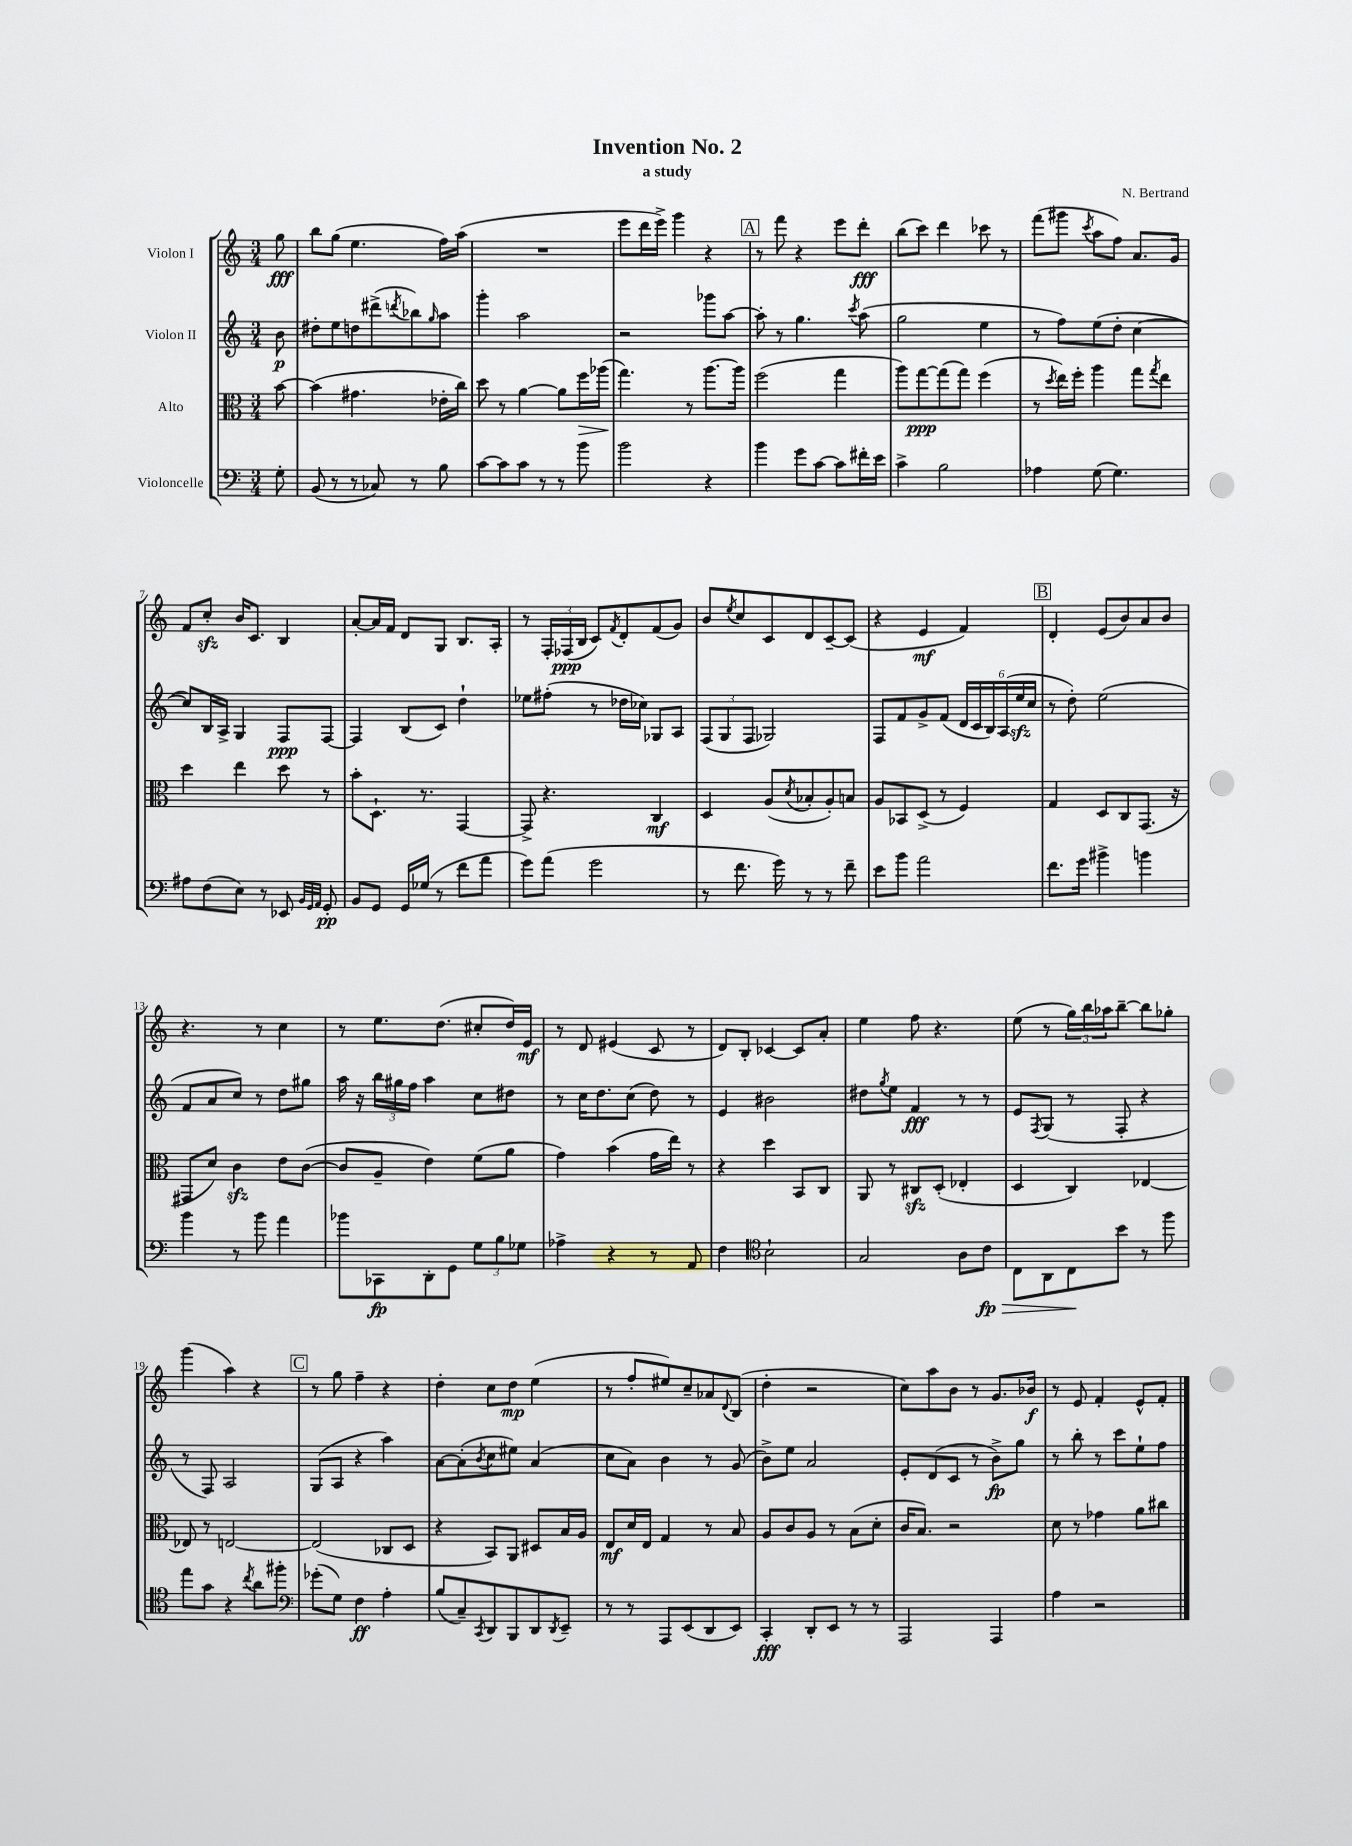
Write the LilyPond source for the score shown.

\header { title = "Invention No. 2" composer = "N. Bertrand" subtitle = "a study" }
<<
\new StaffGroup <<
\new Staff = "s0" \with { instrumentName = "Violon I" } {
    \clef treble \key c \major \numericTimeSignature \time 3/4 \partial 8
    g''8\fff |
    b''8 g''8( e''4. f''16) a''16( |
    R2. |
    e'''8 d'''16 e'''16->) g'''4 r4 |
    \mark \markup { \box "A" } r8 f'''8 r4 e'''8 d'''8-.\fff |
    b''8( c'''8) d'''4 ces'''8 r8 |
    f'''8( gis'''8 \acciaccatura { c'''8 } a''8 f''8) a'8. g'16 |
    f'8 c''8-.\sfz b'16 c'8. b4 |
    a'8~-. a'16 f'16 d'8 g8 b8. a16-. |
    r8 \tuplet 3/2 { f16-. fes16\ppp( b16 } c'8) \acciaccatura { f'8 } d'8-. f'8( g'8) |
    b'8 \acciaccatura { e''8 } c''8 c'8 d'8 c'8~-- c'8( |
    r4 e'4\mf f'4) |
    \mark \markup { \box "B" } d'4-. e'8( b'8) a'8 b'8 |
    r4. r8 c''4 |
    r8 e''8. d''8.( cis''8-. d''16) e'16\mf |
    r8 d'8 eis'4( c'8 r8 |
    d'8) b8-. ces'4~ ces'8 a'8-. |
    e''4 f''8 r4. |
    e''8( r8 \tuplet 3/2 { g''16) b''16 aes''16 } b''8~-- b''8 ges''8-. |
    g'''4( a''4) r4 |
    \mark \markup { \box "C" } r8 g''8 f''4-- r4 |
    d''4-. c''8 d''8\mp e''4( |
    r8 f''8-. eis''8) c''8-- aes'8 \appoggiatura { d'8 } b8( |
    d''4-. r2 |
    c''8) a''8 b'8 r8 g'8. bes'16\f |
    r8 e'8 f'4-. e'8-^ f'8-. \bar "|." |
}
\new Staff = "s1" \with { instrumentName = "Violon II" } {
    \clef treble \key c \major \numericTimeSignature \time 3/4 \partial 8
    b'8\p |
    dis''8-. e''8 d''8 dis'''8->( \acciaccatura { d'''8 } bes''8) \grace { g''16 } a''8 |
    g'''4-. a''2 |
    r2 ges'''8 a''8~ |
    \mark \markup { \box "A" } a''8-. r8 g''4. \acciaccatura { c'''8 } a''8( |
    g''2 e''4 |
    r8 f''8) e''8( d''8-. c''4~ |
    c''8) b16 a16-> g4 f8\ppp f8~ |
    f4 b8( c'8) d''4-! |
    ees''8 fis''8-.( r8 des''16 ces''16) ges8 a8 |
    \tuplet 3/2 { f8( g8 f8 } ges2) |
    f8 f'8 g'8-> f'8( \tuplet 6/4 { d'16 c'16 b16) a16( e''16\sfz c''16 } |
    \mark \markup { \box "B" } r8 d''8-.) e''2( |
    f'8 a'8 c''8) r8 d''8 gis''8 |
    a''16 r16 \tuplet 3/2 { b''16 gis''16 f''16 } a''4 c''8 dis''8 |
    r8 c''16 d''8. c''8( d''8) r8 |
    e'4 bis'2 |
    dis''8 \acciaccatura { g''8 } e''8 f'4\fff r8 r8 |
    e'8 \acciaccatura { f8 } g8( r8 f8-. r4 |
    r8 f8) a2 |
    \mark \markup { \box "C" } g8( a8 r4 a''4) |
    a'8~ a'8-.( \acciaccatura { b'8 } c''8 eis''8) a'4( |
    c''8 a'8) b'4 r8 g'8( |
    b'8->) e''8 a'2 |
    e'8-. d'8( c'8 r8 b'8->\fp) g''8 |
    r8 b''8-. r8 c'''8 e''8-! f''8 \bar "|." |
}
\new Staff = "s2" \with { instrumentName = "Alto" } {
    \clef alto \key c \major \numericTimeSignature \time 3/4 \partial 8
    b'8~ |
    b'4( gis'4. ees'16-. c''16) |
    d''8 r8 a'4~ a'8 f''16\> aes''16( |
    g''4.\!) r8 a''8.~ a''16 |
    \mark \markup { \box "A" } f''2( g''4 |
    a''8) g''8~\ppp g''8( g''8) f''4( |
    r8 \acciaccatura { d''8 } e''16) f''16-. a''4 g''8 \acciaccatura { g''8 } e''8 |
    d''4 e''4 d''8 r8 |
    b'8-. d8.-! r8. g,4~ |
    g,8-> r4. c4\mf |
    d4 a8( \acciaccatura { d'8 } bes8-. a8-.) b8 |
    a8 bes,8 d8->( r8 f4) |
    \mark \markup { \box "B" } g4 d8 c8 g,8.( r16 |
    gis,8 d'8) c'4\sfz e'8 c'8~( |
    c'8 a8-- e'4) f'8( a'8 |
    g'4) b'4( g'16 e''16) r8 |
    r4 d''4 b,8 c8 |
    a,8 r8 cis8\sfz d8-.( ees4-. |
    d4 c4) ees4~ |
    ees8 r8 e2~ |
    \mark \markup { \box "C" } e2( ces8 d8 |
    r4 b,8) a,8 dis8 b16 a16 |
    e8\mf d'16 e16 g4 r8 b8 |
    a8 c'8 a8 r8 b8( d'8-. |
    c'16 b8.) r2 |
    d'8 r8 ges'4 a'8 cis''8 \bar "|." |
}
\new Staff = "s3" \with { instrumentName = "Violoncelle" } {
    \clef bass \key c \major \numericTimeSignature \time 3/4 \partial 8
    g8-. |
    b,8( r8 r8 ces8) r8 b8 |
    c'8~ c'8 c'8 r8 r8 b'8 |
    b'2 r4 |
    \mark \markup { \box "A" } b'4 g'8 c'8~ c'8 fis'16-. e'16 |
    c'4-> b2 |
    aes4 g8( g4.) |
    ais8 f8( e8) r8 ees,8 \grace { b,32 g,32 a,32 } g,8-.\pp |
    b,8 g,8 g,16 ges16( r8 f'8 a'8 |
    g'8) a'8( g'2 |
    r8 f'8. g'16) r8 r8 f'8-- |
    e'8 b'8 a'2 |
    \mark \markup { \box "B" } f'8. g'16 bis'4-> b'4 |
    b'4 r8 b'8 a'4 |
    bes'8 ces,8\fp d,8-. g,8 \tuplet 3/2 { g8 b8 ges8 } |
    aes4-> r4 r8 a,8 |
    f4 \clef tenor b2-! |
    g2 a8 c'8\fp\> |
    c8 a,8 c8\! b'8 r8 f''8 |
    e''8 g'8 r4 \acciaccatura { c''8 } a'8 fis''8-. |
    \mark \markup { \box "C" } \clef bass ges'8-.( g8) f4\ff a4-. |
    b8( c8--) \acciaccatura { c,8 } d,8 b,,8 d,8 \acciaccatura { d,8 } e,8-- |
    r8 r8 a,,8 e,8( d,8 e,8) |
    c,4-.\fff d,8-. e,8 r8 r8 |
    a,,2 a,,4 |
    a4 r2 \bar "|." |
}
>>
>>
